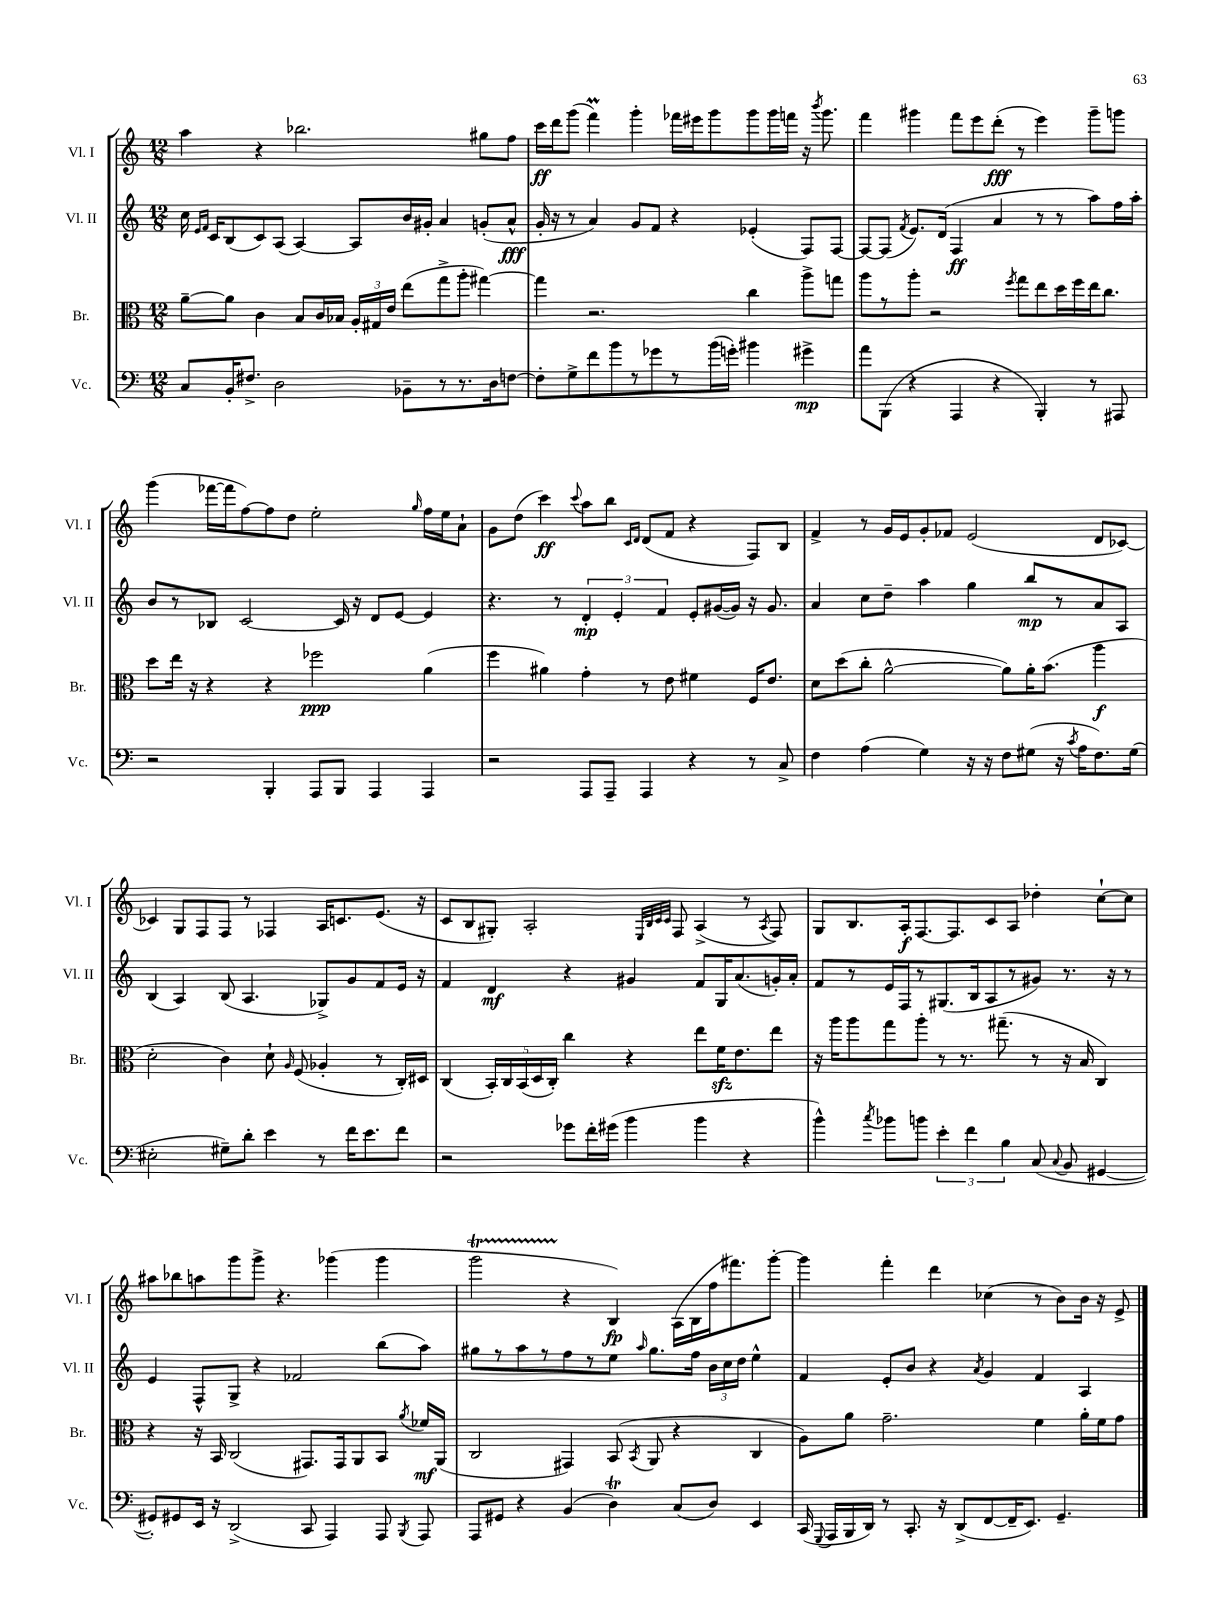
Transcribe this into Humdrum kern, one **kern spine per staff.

**kern	**kern	**kern	**kern
*staff4	*staff3	*staff2	*staff1
*clefF4	*clefC3	*clefG2	*clefG2
*k[]	*k[]	*k[]	*k[]
*M12/8	*M12/8	*M12/8	*M12/8
8C/L	[8a~\L	16cc\	4aa\
.	.	16qqe/LL	.
.	.	16qqf/JJ	.
.	.	16c/LK	.
16BB'/K	8a\]J	(8B/	.
8.F#^/J	.	.	.
.	4c\	8c/)	4r
2D\	.	(8A/J	.
.	8B/L	[4A/)	2.bb-\
.	16c/L	.	.
.	16B-/JJ	.	.
.	24A'/LL	8A/]L	.
.	24G#/	.	.
.	24e/JJ	.	.
8BB-~\L	(8ee\L	16b/L	.
.	.	16g#'/JJ	.
8r	8gg^\	4a/	.
8.r	8aa'\J	.	.
.	[4gg#\)	(8g'/L	8gg#\L
16D\k	.	.	.
[8F\J	.	8a^^/J	8ff\J
=	=	=	=
8F'\]L	4gg#\]	16g'/	16ccc\LL
.	.	16r	16ddd\J
8G^\	.	8r	(8ggg\J
8f\	2.r	4a/)	4fff\)
8b\	.	.	.
8r	.	8g/L	4ggg'\
8g-\	.	8f/J	.
8r	.	4r	16fff-\LL
.	.	.	16eee#\J
(16b\L	.	.	8ggg\
16g'\JJ)	.	.	.
4b#\	4cc\	(4e-'/	8ggg\
.	.	.	16ggg\L
.	.	.	16fff\JJ
4g#^\	8aa^\L	8F/L)	16r
.	.	.	8qbbb/
.	.	.	8.ggg\
.	8gg\J	[8F/J	.
=	=	=	=
8a\L	8aa\L	8F/_L	4fff\
(8BBB\J	8r	(8F/]J	.
.	.	8qf/	.
4r	8aa'\J	8.e/L)	4ggg#\
.	2r	.	.
.	.	(16d/Jk	.
4AAA/	.	4F/	8fff\L
.	.	.	8eee\
4r	.	4a/	(8ddd'\J
.	8qff/	.	.
.	8gg\L	.	8r
4BBB'/)	8ee\	8r	4eee\)
.	16dd\L	8r	.
.	16ff\	.	.
8r	16ee\J	8aa\L)	8ggg#~\L
.	8.cc\J	.	.
8AAA#/	.	16ff\L	8ggg\J
.	.	16aa'\JJ	.
=	=	=	=
2r	8dd\L	8b/L	(4ggg\
.	16ee\Jk	8r	.
.	16r	.	.
.	4r	8B-/J	[16fff-\LL
.	.	.	16fff-\]J
.	.	[2c/	[8ff\)
4BBB'/	4r	.	8ff\]
.	.	.	8dd\J
8AAA/L	2ff-\	.	2ee'\
8BBB/J	.	16c/]	.
.	.	16r	.
4AAA/	.	8d/L	.
.	.	[8e/J	.
.	.	.	16qqgg/
4AAA/	(4a\	4e/]	16ff\LL
.	.	.	16ee\J
.	.	.	8a`\J
=	=	=	=
2r	4ff\	4.r	8g\L
.	.	.	(8dd\J
.	4a#\)	.	4ccc\)
.	.	8r	.
.	.	.	8qqccc/
8AAA/L	4g'\	6d'/	8aa\L
8AAA~/J	.	.	8bb\J
.	.	6e'/	.
.	.	.	16qqc/LL
.	.	.	16qqd/JJ
4AAA/	8r	.	(8d/L
.	.	6f/	.
.	8e\	.	8f/J
4r	4f#\	8e'/L	4r
.	.	([16g#/L	.
.	.	16g#/]JJ)	.
8r	16F/LK	16r	8F/L)
.	8.e/J	8.g#/	.
8C^/	.	.	8B/J
=	=	=	=
4F\	8d\L	4a/	4f^/
.	(8dd\	.	.
(4A\	8cc'\J	8cc\L	8r
.	[2a^^\	8dd~\J	16g/LL
.	.	.	16e/J
4G\)	.	4aa\	8g'/
.	.	.	8f-/J
16r	.	4gg\	(2e/
16r	.	.	.
8F\L	8a\]L)	.	.
(8G#\J	16a'\K	8bb/L	.
.	(8.b\J	.	.
16r	.	8r	.
8qc/	.	.	.
16A\LK	.	.	.
8.F\)	4aa\	8a/	8d/L
.	.	8A/J	[8c-/J)
(16G#\Jk	.	.	.
=	=	=	=
2E#'\	2d'\	(4B/	4c-/]
.	.	4A/)	8G/L
.	.	.	8F/
8G#~\L)	4c\)	(8B/	8F/J
8d'\J	.	4.A/	8r
4e\	8d`\	.	4F-/
.	16qqA/	.	.
.	(8F/	.	.
8r	4A-'/	8G-^/L)	16A/LK
.	.	.	8.c/
16f\LK	.	8g/	.
8.e\	.	.	.
.	8r	8f/	(8.e/J
8f\J	16C'/LL)	16e/Jk	.
.	16D#/JJ	16r	16r
=	=	=	=
2r	(4C/	4f/	8c/L
.	.	.	8B/
.	20BB'/LL)	4d/	8G#'/J)
.	20C/	.	.
.	(20BB/	.	.
.	.	.	2A'/
.	20D/	.	.
.	20C'/JJ)	.	.
8g-\L	4cc\	4r	.
16f'\L	.	.	.
(16g#\JJ	.	.	.
4b\	4r	4g#/	.
.	.	.	32qqE/LLL
.	.	.	32qqB/
.	.	.	32qqc/
.	.	.	32qqc/JJJ
.	.	.	8F/
4b\	8ee\L	8f/L	(4A^/
.	16f\K	16G/K	.
.	8.e\	(8.a/	.
4r	.	.	8r
.	.	.	8qA/
.	8ee\J	16g'/L)	8F/)
.	.	16a'/JJ	.
=	=	=	=
4b^^\)	16r	8f/L	8G/L
.	16aa\LK	.	.
.	8aa\	8r	8.B/
8qcc/	.	.	.
8b-\L	8gg\	16e/L	.
.	.	16F/J	16A'/k
8b\J	8aa'\J	8r	[8.F/
6e'\	8r	(8.G#/	.
.	.	.	8.F/]
.	8.r	.	.
6f\	.	.	.
.	.	16B/k	.
.	.	8A/	8c/
.	(8.gg#~\	.	.
6B\	.	.	.
.	.	8r	8A/J
(8C/	8r	8g#/J)	4dd-'\
8qqC/	.	.	.
8BB/	16r	8.r	.
.	16B/	.	.
[4GG#/	4C/)	.	[8cc`\L
.	.	16r	.
.	.	8r	8cc\]J
=	=	=	=
8GG#'/]L)	4r	4e/	8aa#\L
8GG#/	.	.	8bb-\
16EE/Jk	16r	8F^^/L	8aa\
16r	16BB/	.	.
(2DD^/	(2C/	8G^/J	8ggg\
.	.	4r	8ggg^\J
.	.	.	4.r
.	.	2f-/	.
8CC/	8.GG#/L)	.	.
4AAA/)	.	.	(4ggg-\
.	16GG#/k	.	.
.	8AA/	.	.
8AAA/	8BB/J	(8bb\L	4ggg-\
8qBBB/	8qa/	.	.
8AAA/	16f-/LL	8aa\J)	.
.	(16AA/JJ	.	.
=	=	=	=
8AAA/L	2C/	8gg#\L	2ggg\
8GG#/J	.	8r	.
4r	.	8aa\	.
.	.	8r	.
(4BB/	4GG#/)	8ff\	4r
.	.	8r	.
4D\)	(8BB/	8ee\J	4B/)
.	8qBB/	16qqaa/	.
.	8AA/	8.gg#\L	.
(8C/L	4r	.	(16A\LL
.	.	16ff\Jk	16B\
8D/J)	.	24b\LL	16ff\J
.	.	24cc\	.
.	.	.	8.fff#\)
.	.	24dd\JJ	.
4EE/	4C/	4ee^^\	.
.	.	.	[8ggg'\J
=	=	=	=
(16CC/	8A\L)	4f/	4ggg\]
8qqGGG/	.	.	.
16AAA/LL	.	.	.
16BBB/	8a\J	.	.
16DD/JJ)	.	.	.
8r	2.g~\	8e'/L	4fff'\
8.CC'/	.	8b/J	.
.	.	4r	4ddd\
16r	.	.	.
(8DD^/L	.	.	.
.	.	8qa/	.
[8FF/	.	4g/	(4cc-\
16FF~/]K	.	.	.
8.EE/J)	.	.	.
.	4f\	4f/	8r
4.GG~/	.	.	8b\L)
.	16a'\LL	4A/	16b\Jk
.	16f\J	.	16r
.	8g\J	.	8e^/
==	==	==	==
*-	*-	*-	*-
